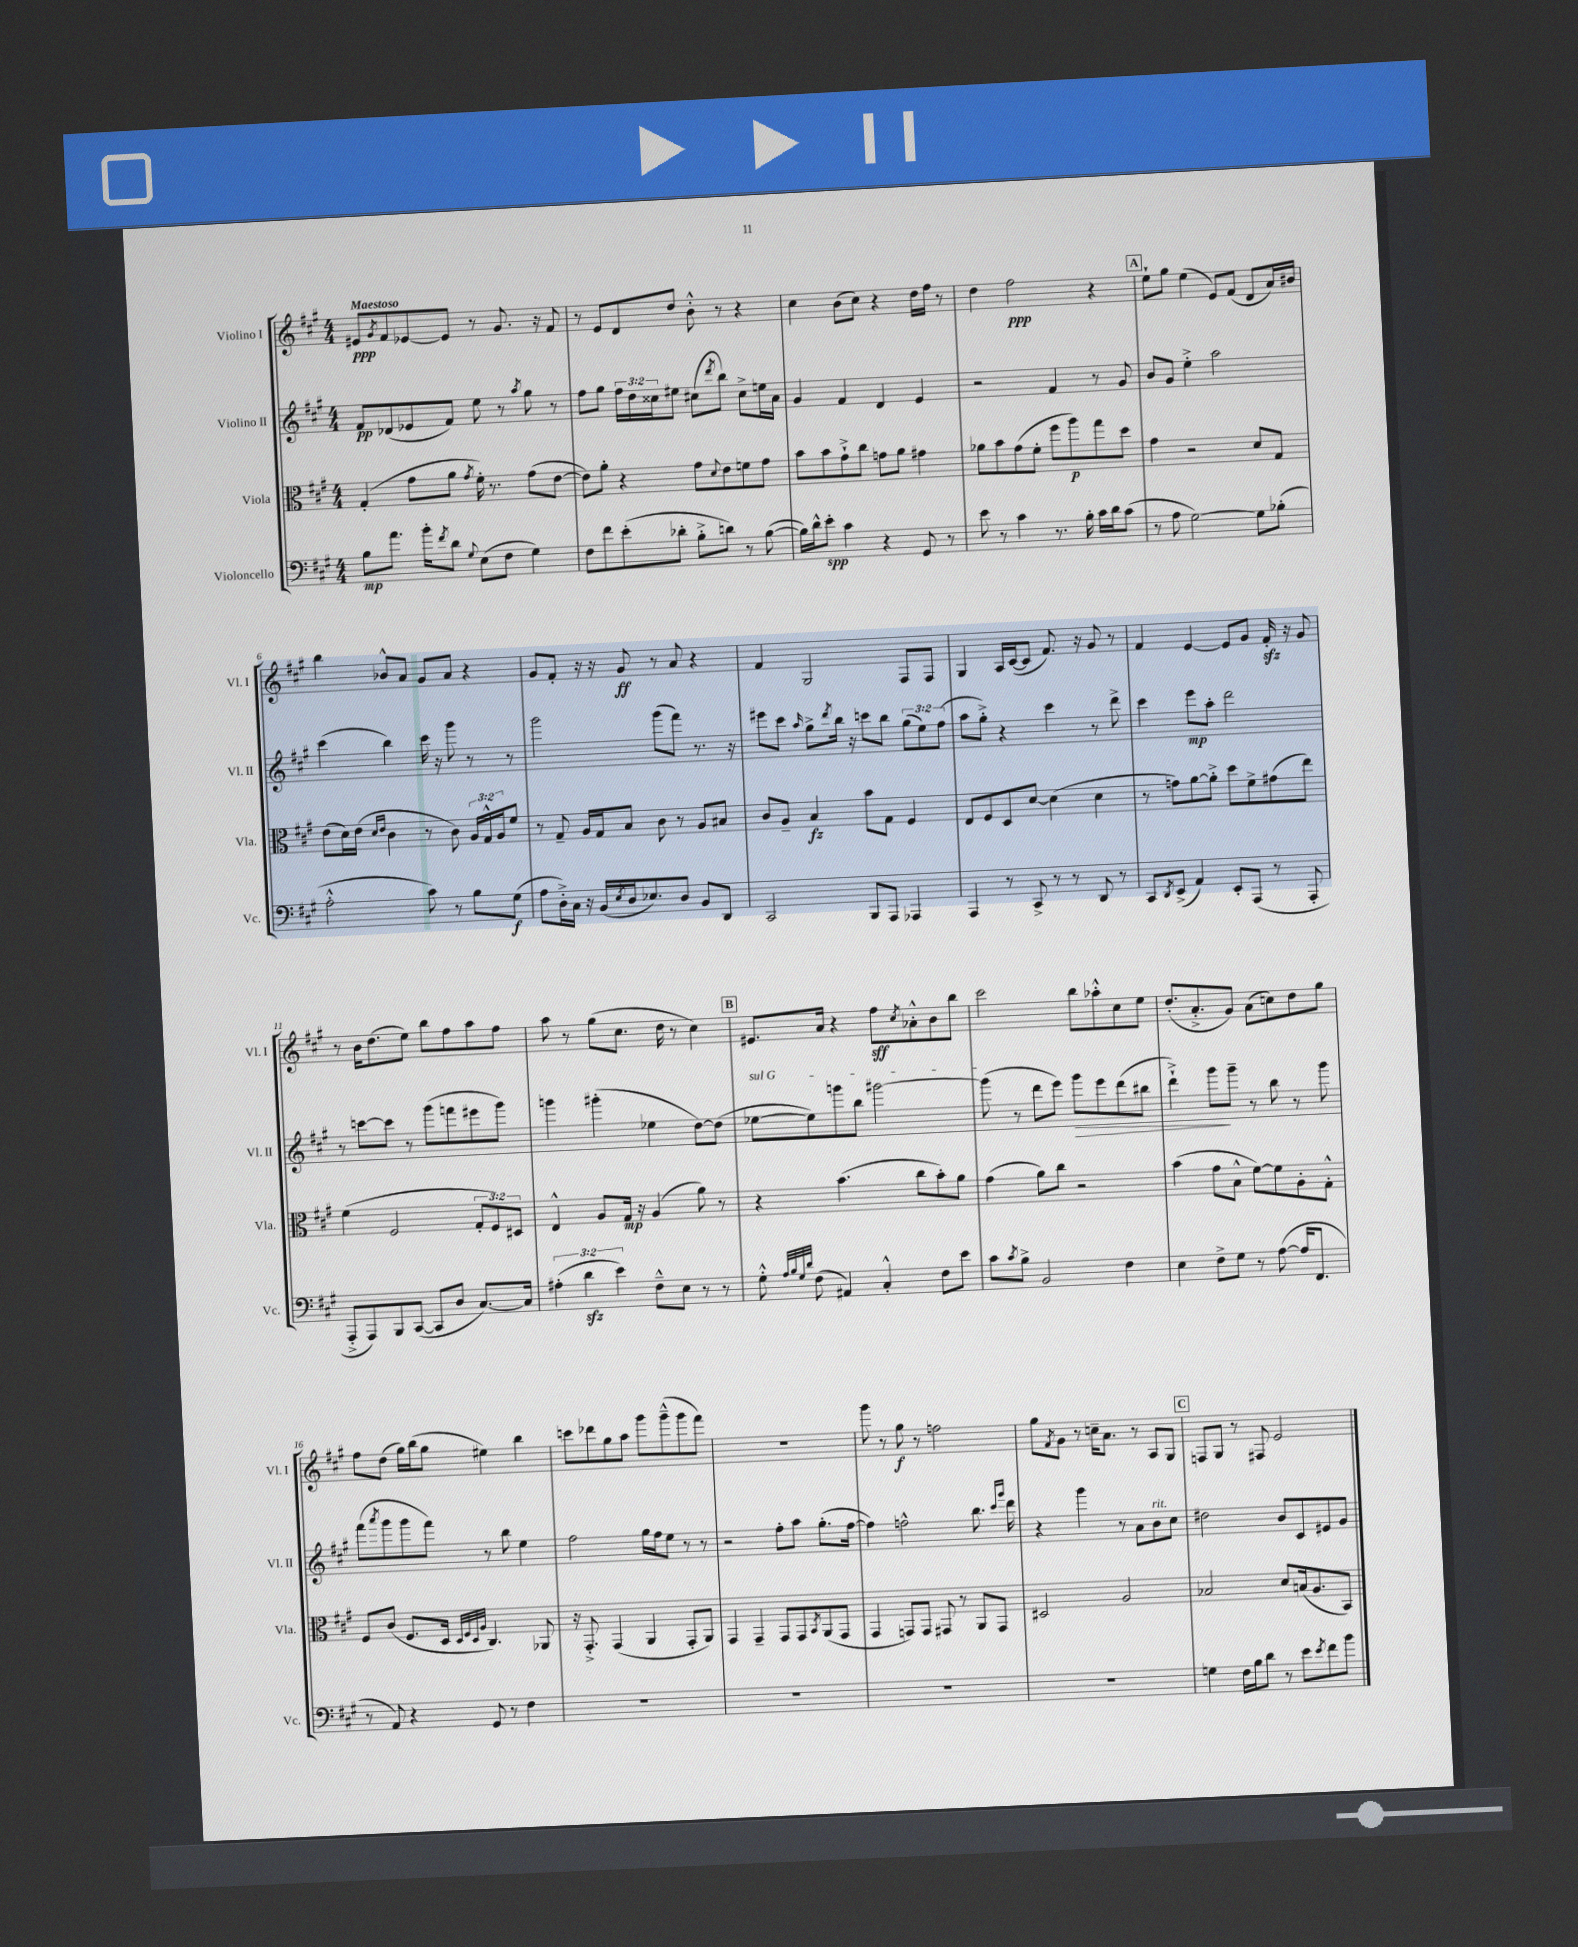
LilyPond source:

<<
\new StaffGroup <<
\new Staff = "s0" \with { instrumentName = "Violino I" shortInstrumentName = "Vl. I" } {
    \clef treble \key a \major \numericTimeSignature \time 4/4 \tempo "Maestoso"
    eis'8\ppp \acciaccatura { gis'8 } fis'8 ees'8~ ees'8 r8 gis'8. r16 fis'8 |
    r8 e'8 d'8 d''8 b'8-.-^ r8 r4 |
    cis''4 b'8( cis''8) r4 d''16 fis''16 r8 |
    d''4 fis''2\ppp r4 |
    \mark \markup { \box "A" } e''8-! gis''8 e''4( e'8) fis'8( d'8 a'16) bis'16 |
    b''4 bes'8-^ a'8 gis'8 a'8 r4 |
    gis'8 fis'8-. r16 r16 gis'8\ff r8 a'8 r4 |
    fis'4 gis2 fis8 fis8 |
    gis4 a16 cis'16~( cis'8 fis'8.) r16 gis'8 r8 |
    fis'4 e'4~ e'8 gis'8 fis'16-.\sfz r16 gis'8 |
    r8 b'16 d''8.( e''8) b''8 fis''8 a''8 fis''8 |
    a''8 r8 gis''8( cis''8. d''16 r8 cis''4) |
    \mark \markup { \box "B" } eis'8. a'16 r4 fis''8\sff \acciaccatura { cis''8 } aes'8-.-^ b'8 b''8 |
    cis'''2 b''8 aes''8-.-^ cis''8 e''8 |
    d''8.-.( a'8.-.-> gis'8) a'8( c''8) d''8 gis''8 |
    fis''8 d''8( gis''16) b''16( gis''8 eis''4) b''4 |
    c'''8 des'''8 gis''8 a''8 gis'''8 gis'''8---^( gis'''8 fis'''8) |
    R1 |
    gis'''8 r8 gis''8\f r8 f''2 |
    gis''8 \acciaccatura { fis'8 } gis'8 r8 c''16-- a'8. r8 a8 gis8 |
    \mark \markup { \box "C" } f8 gis8 r8 fis8 e'2 \bar "|." |
}
\new Staff = "s1" \with { instrumentName = "Violino II" shortInstrumentName = "Vl. II" } {
    \clef treble \key a \major \numericTimeSignature \time 4/4 \override Staff.TupletNumber.text = #tuplet-number::calc-fraction-text
    fis'8\pp des'8( ees'8 fis'8) e''8 r8 \acciaccatura { a''8 } gis''8 r8 |
    fis''8 gis''8 \tuplet 3/2 { fis''16 d''16 cisis''16 } eis''8 cis''8( \acciaccatura { d'''8 } b''8) cis''8-> e''16 a'16 |
    gis'4 fis'4 d'4 e'4 |
    r2 fis'4 r8 gis'8 |
    \mark \markup { \box "A" } b'8 gis'8 e''4-.-> a''2 |
    cis'''4( b''4) cis'''16 r16 gis'''8 r8 r8 |
    gis'''2 gis'''8( fis'''8) r8. r16 |
    eis'''8 cis'''8 \grace { a''16 } gis''8-> \acciaccatura { d'''8 } b''16 r16 c'''8 b''8 \tuplet 3/2 { gis''8( e''8) fis''8( } |
    a''8 gis''8-.->) r4 cis'''4 r8 d'''8-> |
    cis'''4 e'''8\mp a''8-. d'''2 |
    r8 c'''8~ c'''8 r8 gis'''8( f'''8 eis'''8 gis'''8) |
    g'''4 gis'''4-.( ees''4 d''8~) d''8( |
    \mark \markup { \box "B" } \once \override TextSpanner.bound-details.left.text = \markup { \italic "sul G" } ees''8~\startTextSpan ees''8) g'''8 b''8 gis'''2~ |
    gis'''8\stopTextSpan( r8 d'''8 e'''8) gis'''8\> e'''8 d'''8( bis''8 |
    d'''4-!->) gis'''8\! gis'''8-- r8 b''8 r8 gis'''8 |
    fis'''8( \acciaccatura { a'''8 } gis'''8 gis'''8 fis'''8) r8 b''8 e''4 |
    fis''2 gis''16 fis''16 e''8 r8 r8 |
    r2 fis''8-. a''8 gis''8.-.( fis''16~ |
    fis''4) f''2-^ b''8. \grace { cis'''16 gis'''16 } d'''16 |
    r4 gis'''4 r8 a'8 b'8^\markup { \italic "rit." } cis''8 |
    \mark \markup { \box "C" } dis''2 b'8 cis'8 eis'8 gis'8 \bar "|." |
}
\new Staff = "s2" \with { instrumentName = "Viola" shortInstrumentName = "Vla." } {
    \clef alto \key a \major \numericTimeSignature \time 4/4 \override Staff.TupletNumber.text = #tuplet-number::calc-fraction-text
    gis4-.( gis'8 a'8 \acciaccatura { gis'8 } fis'16-.) r8. gis'8( e'8~ |
    e'8) a'8-. r4 gis'8 \appoggiatura { d'8 } e'8 f'8 gis'8 |
    b'8 b'8 gis'8-!-> cis''8 g'8 a'8 gis'4 |
    aes'8 b'8 gis'8( fis'8-. fis''8 a''8\p) gis''8 d''8 |
    \mark \markup { \box "A" } gis'4 r2 d'8 gis8 |
    e'8( d'16) e'16( \grace { d'16 e'16 } cis'4 r8 cis'8) \tuplet 3/2 { a16 gis16-^ a16 } fis'8 |
    r8 gis8-- a16 gis16 b8 cis'8 r8 a8 bis8 |
    cis'8 a8-- b4\fz b'8 gis8 fis4 |
    e8 fis8 d8 d'8~ d'4( d'4 |
    r8 g'8) a'8~ a'8-.-> d''8 fis'8-> gis'8( e''8) |
    fis'4( fis2 \tuplet 3/2 { gis8-. fis8) dis8 } |
    e4-^ a8 gis16\mp r16 a4( a'8) r8 |
    \mark \markup { \box "B" } r4 b'4.( cis''8 b'8-.) a'8 |
    gis'4( a'8) cis''8 r2 |
    b'4( gis'8 b8-^ fis'8~) fis'8 a8-. gis8-.-^ |
    fis8 cis'8( fis8. d16 \grace { d32 fis32 d32 a32 } cis4.) aes,8 |
    r16 gis,8.-.-> gis,4( a,4 gis,8-. a,8) |
    gis,4 gis,4-- gis,8 gis,8 \acciaccatura { b,8 } a,8( gis,8 |
    gis,4 g,8) g,8 gis,8 r8 a,8 gis,8 |
    dis2 a2 |
    \mark \markup { \box "C" } bes2 d'8 b16( a8. b,8) \bar "|." |
}
\new Staff = "s3" \with { instrumentName = "Violoncello" shortInstrumentName = "Vc." } {
    \clef bass \key a \major \numericTimeSignature \time 4/4 \override Staff.TupletNumber.text = #tuplet-number::calc-fraction-text
    b8\mp a'8. b'16-. \acciaccatura { fis'8 } d'8 \appoggiatura { gis8 } e8( fis8 gis4) |
    fis8 fis'8 e'8-.( des'8-. b8-.-> d'8) r8 b8~( |
    b16) d'16-^ e'8-.\spp cis'4 r4 gis,8 r8 |
    e'8 r8 cis'4 r8. b16-. cis'16 d'16 cis'8( |
    \mark \markup { \box "A" } r8 a8 gis2~) gis8 bes8-.( |
    a2-.-^ cis'8) r8 b8 gis8\f( |
    a8 d16-.->) cis16 r16 b,16( \acciaccatura { e8 } d16 ees8.) d8 b,8 d,8 |
    cis,2 b,,8 a,,8 aes,,4 |
    a,,4 r8 cis,8-> r8 r8 d,8 r8 |
    cis,8 \acciaccatura { d,8 } e,8->( a,4) e,8-. a,,8( r8 a,,8-. |
    a,,8-.-> a,,8) b,,8 cis,8~( cis,8 d8 cis8.~) cis16 |
    \tuplet 3/2 { ais4-.( d'4\sfz e'4) } fis8---^ e8 r8 r8 |
    \mark \markup { \box "B" } gis8-.-^ \grace { a32 b32 gis32 d'32 } fis8( ais,4) cis4-.-^ fis8 e'8 |
    cis'8 \acciaccatura { cis'8 } b8-> b,2 fis4 |
    e4 fis8-> gis8 r8 a8~( a16 fis,8. |
    r8 a,8) r4 gis,8 r8 fis4 |
    R1 |
    R1 |
    R1 |
    R1 |
    \mark \markup { \box "C" } g4 fis16 b16 d'8 r8 e'8 \acciaccatura { e'8 } fis'8 b'8 \bar "|." |
}
>>
>>
